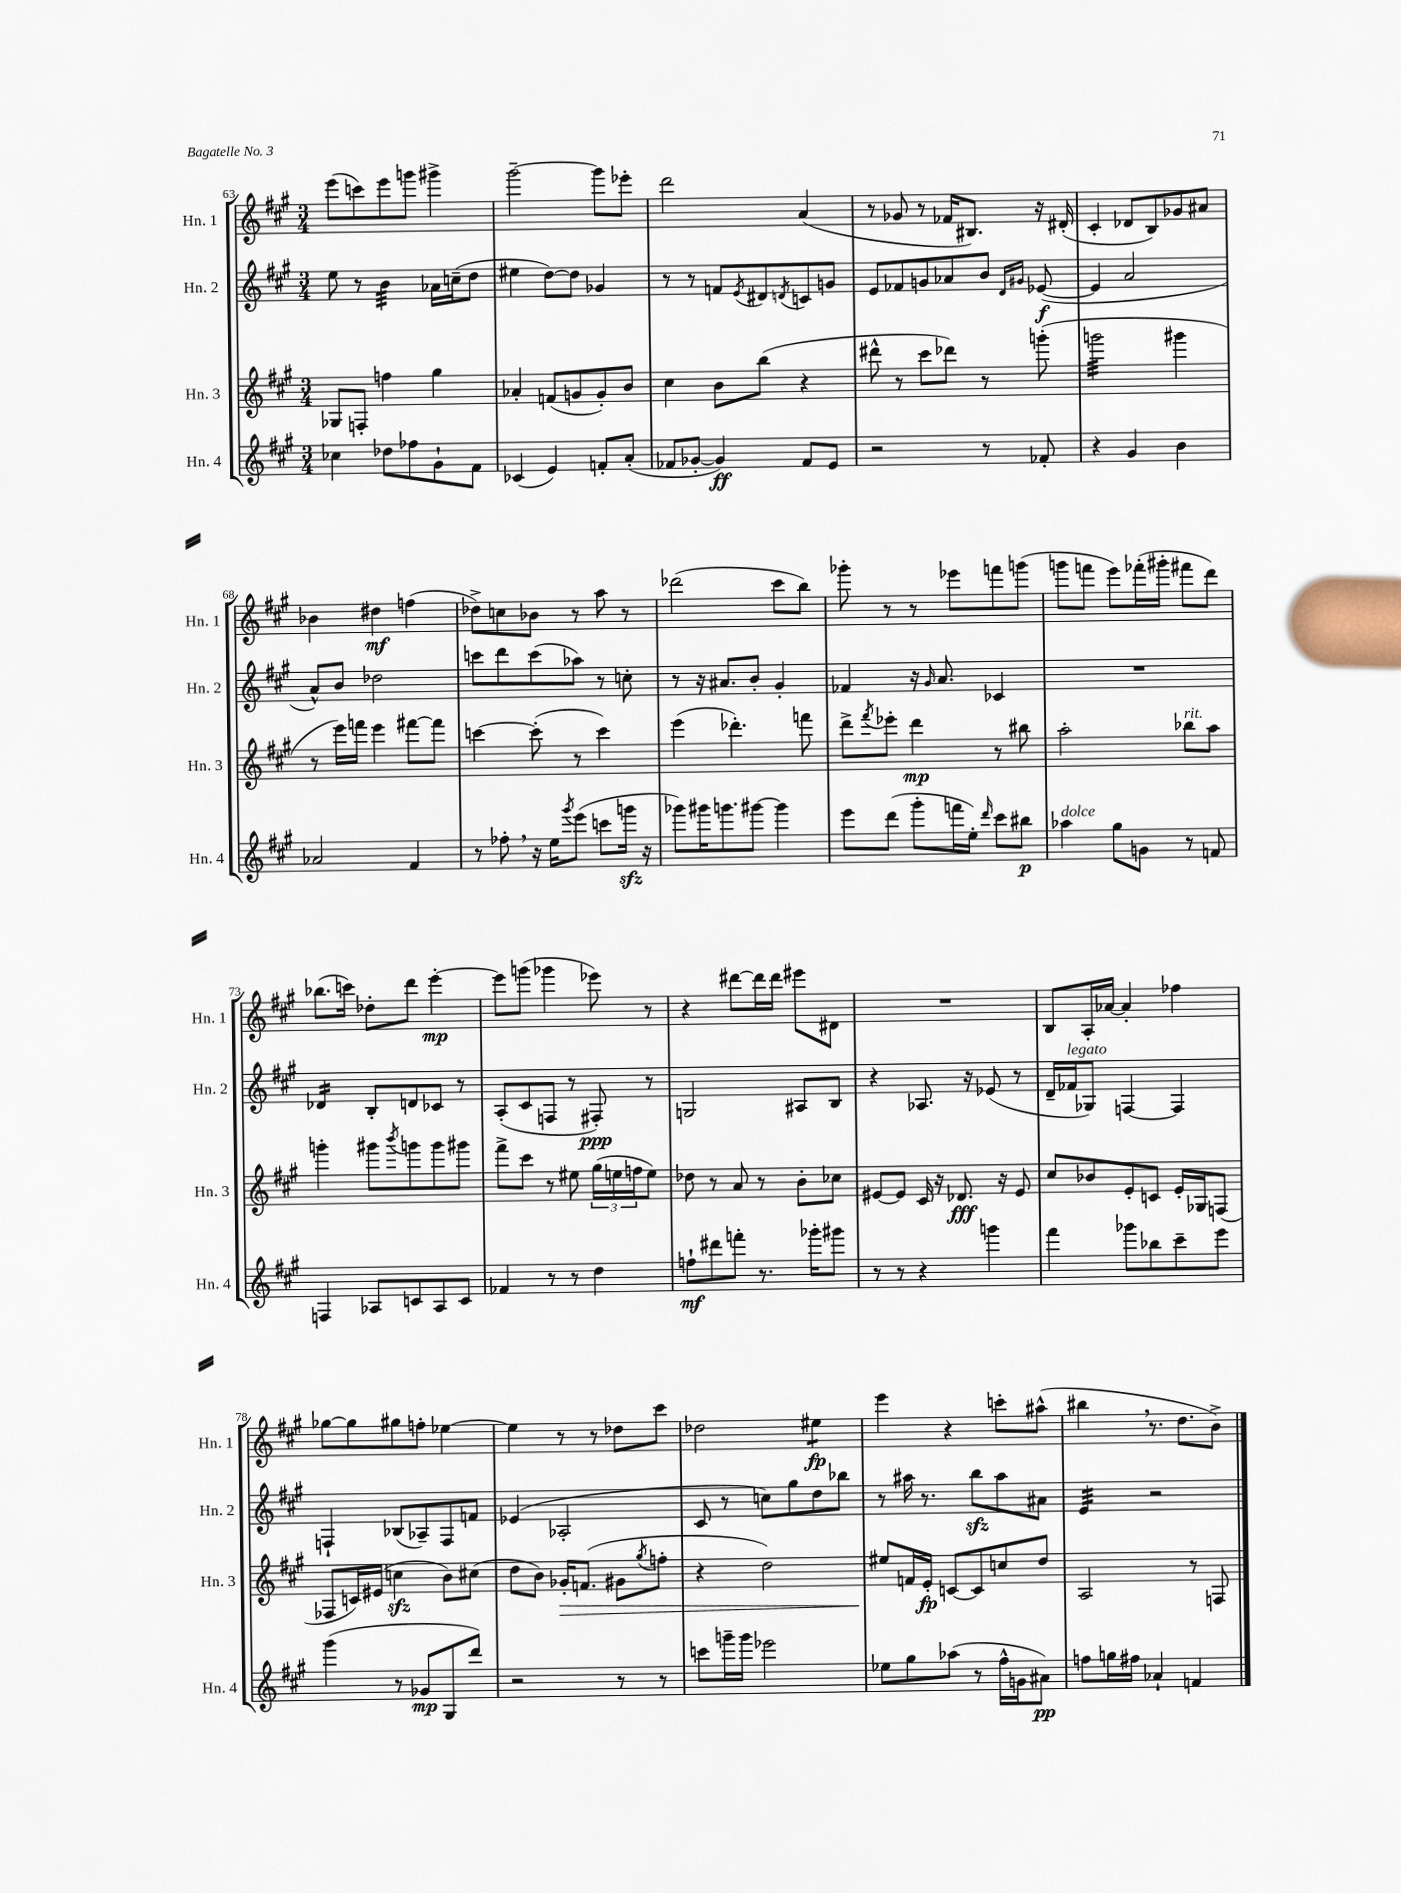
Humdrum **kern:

**kern	**kern	**kern	**kern
*staff4	*staff3	*staff2	*staff1
*clefG2	*clefG2	*clefG2	*clefG2
*k[f#c#g#]	*k[f#c#g#]	*k[f#c#g#]	*k[f#c#g#]
*M3/4	*M3/4	*M3/4	*M3/4
4cc-	8G-	8ee	(8eee
.	8F'	8r	8ccc)
8dd-	4ff	4b	8eee
8ff-	.	.	8ggg
8g#`	4gg#	16a-	4ggg#^
.	.	(16cc~	.
8f#	.	8dd	.
=	=	=	=
(4c-	4a-'	4ee#	[2ggg#~
4e)	(8f	[8dd)	.
.	8g	8dd]	.
8f'	8g')	4g-	8ggg#]
(8a'	8b	.	8eee-'
=	=	=	=
8f-	4cc#	8r	2ddd
[8g-'	.	8r	.
4g-])	8b	8f	.
.	.	8qe	.
.	(8bb	8d#	.
.	.	8qd	.
8f-	4r	8c	(4a
8e	.	8g	.
=	=	=	=
2r	8ddd#^^	8e	8r
.	8r	8f-	8g-
.	8ccc#	8g	8r
.	8ddd-)	8a-	16f-
.	.	.	8.B#)
8r	8r	8b	.
.	.	16qqd	.
.	.	16qqg#	.
8f-'	(8ggg'	([8e-	16r
.	.	.	(16d#'
=	=	=	=
4r	2ggg	4e-]	4c#'
4g#	.	2a	8d-
.	.	.	8B)
4b	4ggg#	.	8g-
.	.	.	8a#
=	=	=	=
2a-	8r	8a^^)	4b-
.	16eee)	8b	.
.	16fff	.	.
.	4eee	2dd-	4dd#
4f#	[8fff#	.	(4ff
.	8fff#]	.	.
=	=	=	=
8r	[4ccc	8ccc	8dd-^)
8ff-'	.	8ddd	8cc
16r	(8ccc']	(8ccc	8b-
16ee	.	.	.
8qggg#	.	.	.
(8eee	8r	8aa-)	8r
8ccc	4ccc)	8r	8aa
16ggg	.	8cc'	8r
16r	.	.	.
=	=	=	=
8ggg-)	(4eee	8r	(2ddd-
16ggg#	.	16r	.
8.ggg	.	8.a#	.
.	4.ddd-')	.	.
[8ggg#	.	8b'	.
4ggg#]	.	4g#'	8ccc#
.	8fff	.	8bb)
=	=	=	=
8eee	8ddd^	4f-	8ggg-'
.	8qfff#	.	.
(8ddd	8eee-'	.	8r
8ggg#'	4ddd	16r	8r
.	.	16qqg#	.
.	.	8.a	.
16fff	.	.	8eee-
16ee')	.	.	.
16qqddd	.	.	.
8ccc#	8r	4c-	8fff
8bb#	8bb#	.	(8ggg
=	=	=	=
4aa-	2aa'	2.r	8ggg
.	.	.	8fff
8gg#	.	.	8eee)
8g	.	.	(16fff-'
.	.	.	16ggg#'
8r	8bb-	.	8fff#
8f	8aa	.	8ddd)
=	=	=	=
4F	4ggg'	4d-	(8.bb-
.	.	.	16ccc)
8A-	8ggg#	8B'	8dd-'
.	8qbbb	.	.
8c	8ggg	8d	8ddd
8A-	8ggg	8c-	[4eee'
8c	8ggg#	8r	.
=	=	=	=
4f-	8fff#^	(8A'	8eee]
.	8ccc#	8c#	(8ggg
8r	8r	8F	4ggg-
8r	8ee#	8r	.
4dd	(24gg#	8F#')	8eee-)
.	24ee	.	.
.	24ff	.	.
.	8ee)	8r	8r
=	=	=	=
8ff`	8dd-	2G	4r
8ddd#	8r	.	.
8fff'	8a	.	[8ddd#
8.r	8r	.	16ddd#]
.	.	.	16ddd#
.	8b'	8A#	8eee#
16ggg-'	.	.	.
8ggg#	8cc-	8B	8d#
=	=	=	=
8r	[8e#	4r	2.r
8r	8e#]	.	.
4r	16c#	8.A-	.
.	16r	.	.
.	8.d-	.	.
.	.	16r	.
4ggg	.	(8e-	.
.	16r	.	.
.	8e#	8r	.
=	=	=	=
4fff#	8cc#	16d~	8B
.	.	16f-	.
.	8b-	8G-)	16A'
.	.	.	[16a-
8ggg-	8e'	[4F	4a-']
8bb-	8c	.	.
8ccc#~	16e'	4F]	4ff-
.	16G-	.	.
8eee	(8F	.	.
=	=	=	=
(4ggg#	8F-	4F`	[8gg-
.	16c)	.	8gg-]
.	(16e#	.	.
8r	4cc	(8B-	8gg#
8g-	.	8A-~)	8ff'
8G#	8b)	8F	[4ee-
8ddd)	(8cc#	8f	.
=	=	=	=
2r	8dd	(4e-	4ee-]
.	8b)	.	.
.	16g-'	2A-'	8r
.	(8.f	.	.
.	.	.	8r
8r	8g#	.	8dd-
.	8qgg#	.	.
8r	8ff'	.	8ccc#
=	=	=	=
8ccc	4r	8c#	2dd-
16ggg~	.	8r	.
16ggg	.	.	.
2eee-	2dd)	8cc)	.
.	.	8gg#	.
.	.	8dd	4ee#
.	.	8bb-	.
=	=	=	=
8ee-	8ee#	8r	4eee
8gg#	16f	16aa#	.
.	16e'	8.r	.
(8aa-	[8c	.	4r
8r	8c]	8bb	.
16ff#^^	8cc	8aa#	8ccc'
16g	.	.	.
8a#)	8dd	8a#	(8aa#^^
=	=	=	=
8ff	2A	4e	4bb#
16gg	.	.	.
16ff#	.	.	.
4a-`	.	2r	8.r
.	.	.	8.dd
4f	8r	.	.
.	8F	.	8b^)
==	==	==	==
*-	*-	*-	*-
